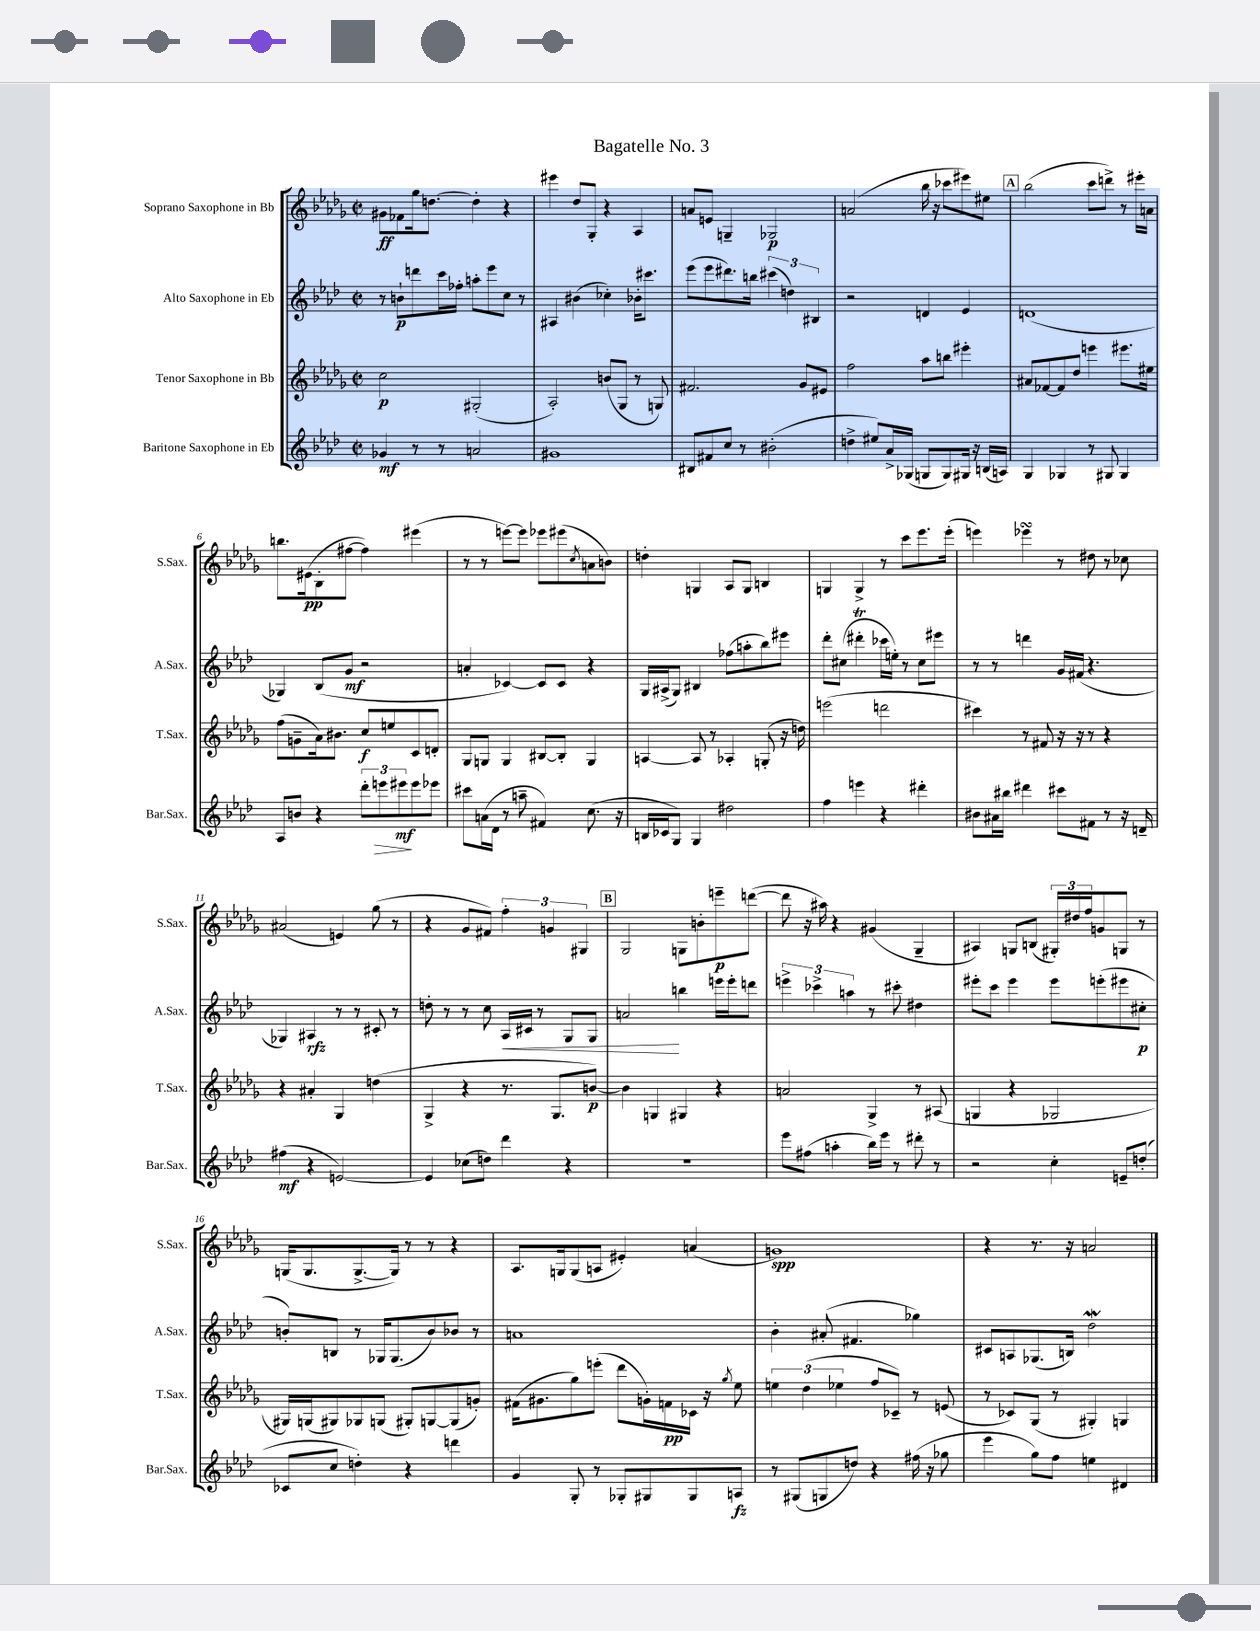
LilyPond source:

\header { title = "Bagatelle No. 3" }
<<
\new StaffGroup <<
\new Staff = "s0" \with { instrumentName = "Soprano Saxophone in Bb" shortInstrumentName = "S.Sax." } {
    \clef treble \key des \major \defaultTimeSignature \time 2/2
    gis'8\ff fes'8 ges''16 d''8.~ d''4-. r4 |
    eis'''4 des''8 ges8-. r4 aes4 |
    a'8 e'8 g4-- ges2\p |
    a'2( bes''16 r16 ces'''8 eis'''8) eis''8 |
    \mark \markup { \box "A" } bes''2( c'''8 d'''8->) r8 eis'''16-. a'16 |
    b''8. eis'16\pp( bes8-. fis''8~ fis''4) eis'''4( |
    r8 r8 e'''8~) e'''8 ees'''8 eis'''8( \acciaccatura { c''8 } a'8 b'8) |
    d''4-. g4 aes8 g8 b4 |
    g4 g4-> r8 c'''8 ees'''8. ees'''16-.( |
    e'''4) ees'''4\turn r8 dis''8 r8 ces''8 |
    ais'2( e'4) ges''8( r8 |
    r4 ges'8 fis'8) \tuplet 3/2 { f''4-. g'4 gis4 } |
    \mark \markup { \box "B" } ges2 g8 b'8-. e'''8--\p d'''8~( |
    d'''8 r16 ais''16) r4 gis'4( ges4-- |
    ais4) g8 b8( \tuplet 3/2 { gis16-.) dis''16 f''16 } g'8 g8 r8 |
    g16( g8. g8.~-> g16) r8 r8 r4 |
    aes8. g16 g8( a8 eis'4-.) a'4( |
    g'1\spp) |
    r4 r8. r16 a'2 \bar "|." |
}
\new Staff = "s1" \with { instrumentName = "Alto Saxophone in Eb" shortInstrumentName = "A.Sax." } {
    \clef treble \key aes \major \defaultTimeSignature \time 2/2
    r8 b'8-!\p d'''8 c'''16 fes''16-. a''8-. ees'''8 c''8 r8 |
    ais4 bis'4( ces''4-.) bes'16-. cis'''8. |
    ees'''8( ees'''8 dis'''8.) b''16 \tuplet 3/2 { cis'''4( d''4) bis4 } |
    r2 d'4 ees'4 |
    \mark \markup { \box "A" } d'1( |
    ges4) bes8( g'8\mf r2 |
    a'4-. ces'4~) ces'8 ces'8 r4 |
    g16 ais16->( g8) bis4 fes''8( a''8-. bes''8) eis'''8 |
    des'''8-. cis''8( dis'''4-.\trill ces'''16 e''16-.) r8 cis''8 eis'''8 |
    r8 r8 d'''4 g'16 fis'16( r4. |
    ges4) ais4\rfz r8 r8 cis'8-. r8 |
    d''8-. r8 r8 c''8 aes16\< cis'16 r8 g8 g8 |
    \mark \markup { \box "B" } a'2\! b''4 e'''16 e'''16-. d'''8 |
    \tuplet 3/2 { e'''4-> ces'''4-> a''4 } r8 cis'''8-. dis''4 |
    eis'''8-. c'''8 eis'''4 eis'''8 e'''8-.( eis'''8 cis''8-.\p |
    b'8-.) b8 r8 ges16 ges8.( b'8) bes'8 r8 |
    a'1 |
    bes'4-. ais'8-.( fis'4. ges''4) |
    cis'8 a8 ges8.( b16) des''2\mordent \bar "|." |
}
\new Staff = "s2" \with { instrumentName = "Tenor Saxophone in Bb" shortInstrumentName = "T.Sax." } {
    \clef treble \key des \major \defaultTimeSignature \time 2/2
    c''2\p gis2-.( |
    aes2-.) b'8( ges8 r8 g8) |
    fis'2. ges'8 eis'8 |
    f''2 aes''8 b''8 eis'''4-. |
    \mark \markup { \box "A" } ais'8 fes'8~ fes'8 des''8 e'''4 eis'''8. eis''16 |
    f''8( g'8-- aes'16) bis'8. c''8\f e''8 c'8 d'8-. |
    ges8 g8 g4 bis8~ bis8-. g4 |
    a4~ a8 r8 aes4-. g8-.( r16 d''16) |
    e'''2( d'''2 |
    cis'''4) r8 fis'8 r16 r16 r8 r4 |
    r4 ais'4-. ges4 d''4( |
    ges4-> r4 r8. ges8. b'8~\p) |
    \mark \markup { \box "B" } b'4 g4 gis4 r4 |
    a'2 ges4-> r8 ais8( |
    g4 r4 ges2 |
    gis16) g16( gis8) ges8 g8( gis8-.) g8~ g8( g'8-.) |
    fis'16( gis'8. ges''8) e'''8-.( des'''8 g'16-.) f'16\pp ces'16 r16 \acciaccatura { ges''8 } ees''8 |
    \tuplet 3/2 { e''4 des''4( ees''4 } f''8 ces'8--) r8 e'8( |
    r8 ces'8) ges8( r8 gis4-.) g4 \bar "|." |
}
\new Staff = "s3" \with { instrumentName = "Baritone Saxophone in Eb" shortInstrumentName = "Bar.Sax." } {
    \clef treble \key aes \major \defaultTimeSignature \time 2/2
    ges'4\mf r8 r8 a'2 |
    gis'1 |
    bis8 fis'8 c''8 r8 bis'2-.( |
    d''4-> eis''8) aes'16-> ges16( g8 g8) gis16 r16 b16( a16) |
    \mark \markup { \box "A" } g4 ges4 r8 gis8 gis4 |
    aes8 b'8 r4 \tuplet 3/2 { des'''8-. e'''8\> eis'''8\mf\! } eis'''8 ees'''8 |
    cis'''8 a'16( des'16 r8 a''8-- fis'4) c''8.( r16 |
    b16 ces'16 g8) g4 dis''2 |
    f''4 e'''4 r4 dis'''4-. |
    bis'8 ais'16 bis''16 dis'''4 cis'''8 fis'8 r8 r16 d'16-- |
    fis''4\mf( r4 e'2~) |
    e'4 ces''8( d''8) des'''4 r4 |
    \mark \markup { \box "B" } r1 |
    ees'''8 fis''8( a''4-. bes''16) ees'''16 r8 dis'''8-. r8 |
    r2 c''4-. e'8-- d''8-.( |
    ces'8 c''8 d''4-.) r4 d'''4 |
    g'4 g8-. r8 ges8-. gis8 gis8 a8\fz |
    r8 gis8( g8 d''8) r4 fis''16( r16 ges''8 |
    ees'''4 g''8) f''8 e''4 dis'4 \bar "|." |
}
>>
>>
